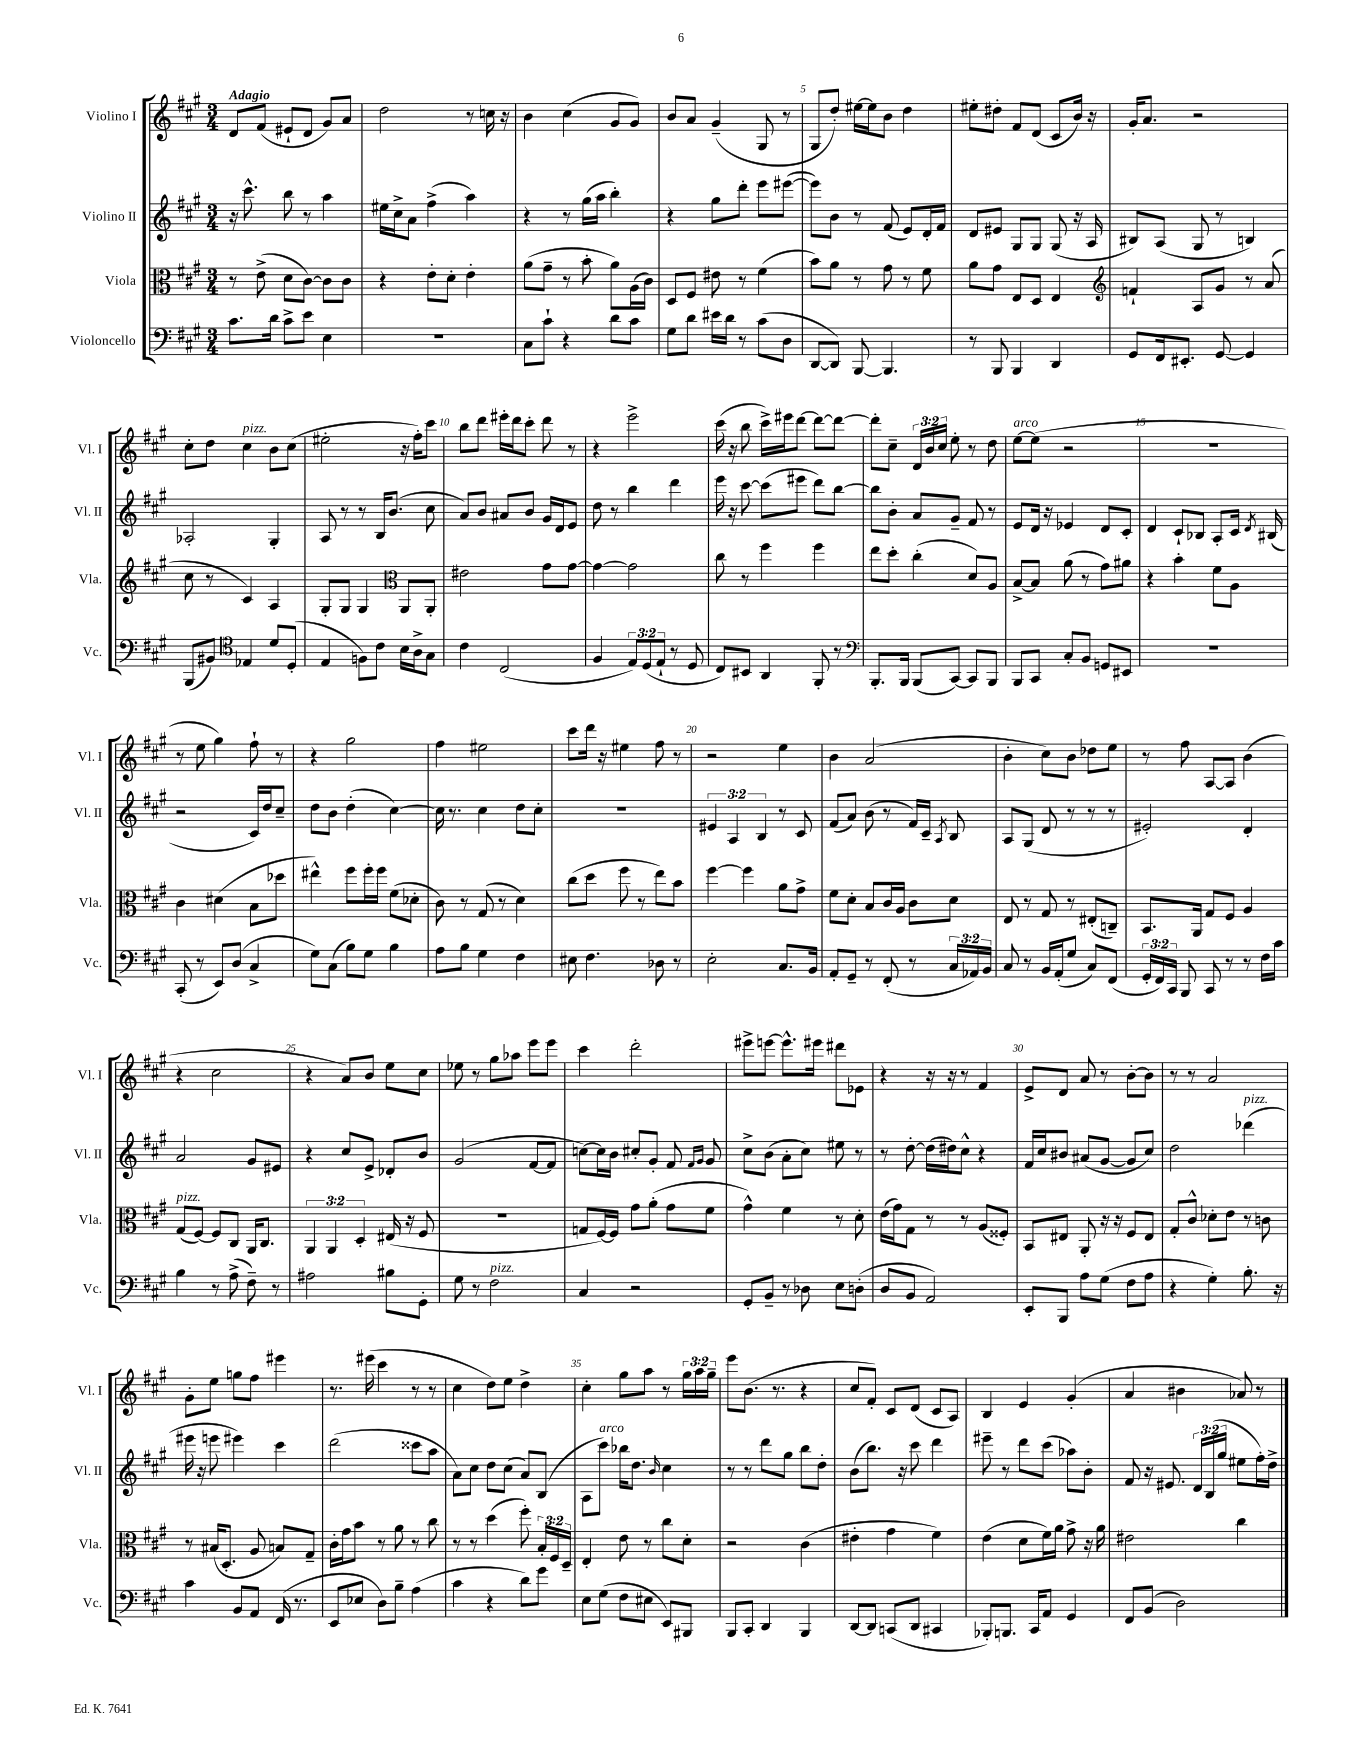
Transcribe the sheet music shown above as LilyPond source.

<<
\new StaffGroup <<
\new Staff = "s0" \with { instrumentName = "Violino I" shortInstrumentName = "Vl. I" } {
    \clef treble \key a \major \numericTimeSignature \time 3/4 \override Staff.TupletNumber.text = #tuplet-number::calc-fraction-text \tempo "Adagio"
    \autoBeamOff d'8[ fis'8]( eis'8[-! d'8] gis'8[) a'8] |
    d''2 r8 c''16 r16 |
    b'4 cis''4( gis'8[ gis'8]) |
    b'8[ a'8] gis'4--( gis8 r8 |
    gis8[ d''8]-.) eis''16[~ eis''16 b'8] d''4 |
    eis''8[-. dis''8]-. fis'8[ d'8]( cis'8[ b'16]) r16 |
    gis'16[-. a'8.] r2 |
    cis''8[-. d''8] cis''4^\markup { \italic "pizz." } b'8[ cis''8]( |
    eis''2-. r16 fis''16[-.) cis'''8] |
    b''8[ d'''8] eis'''16[-. d'''16 cis'''8]-. d'''8 r8 |
    r4 e'''2-> |
    cis'''16( r16 b''8 cis'''16[->) eis'''16 d'''8]~ d'''8[~ d'''8]~ |
    d'''8[-. cis''8]-- \tuplet 3/2 { d'16[ b'16 cis''16] } e''8-. r8 d''8 |
    e''8[~^\markup { \italic "arco" } e''8]( r2 |
    R2. |
    r8 e''8 gis''4) fis''8-! r8 |
    r4 gis''2 |
    fis''4 eis''2 |
    cis'''8[ d'''16] r16 eis''4 fis''8 r8 |
    r2 e''4 |
    b'4 a'2( |
    b'4-. cis''8[) b'8] des''8[ e''8] |
    r8 fis''8 a8[~ a8] b'4( |
    r4 cis''2 |
    r4 a'8[) b'8] e''8[ cis''8] |
    ees''8 r8 gis''8[ aes''8] e'''8[ e'''8] |
    cis'''4 d'''2-. |
    eis'''8[-> e'''8]~ e'''8.[-^ eis'''16] dis'''8[ ees'8] |
    r4 r16 r16 r8 fis'4 |
    e'8[-> d'8] a'8 r8 b'8[~-. b'8] |
    r8 r8 a'2 |
    gis'8[-. e''8] g''8[ fis''8] eis'''4 |
    r8. eis'''16( cis'''4 r8 r8 |
    cis''4 d''8[) e''8] d''4-> |
    cis''4-. gis''8[ a''8] r8 \tuplet 3/2 { gis''16[ a''16 gis''16]-- } |
    e'''8[ b'8.]( r8. r4 |
    cis''8[ fis'8]-.) cis'8[ d'8]( cis'8[ a8]) |
    b4 e'4 gis'4-.( |
    a'4 bis'4 aes'8) r8 \bar "|." |
}
\new Staff = "s1" \with { instrumentName = "Violino II" shortInstrumentName = "Vl. II" } {
    \clef treble \key a \major \numericTimeSignature \time 3/4 \override Staff.TupletNumber.text = #tuplet-number::calc-fraction-text
    \autoBeamOff r16 cis'''8.-^ b''8 r8 a''4 |
    eis''16[ cis''16-> a'8] fis''4->( a''4) |
    r4 r8 gis''16[( a''16] b''4-.) |
    r4 gis''8[ d'''8]-. e'''8[ eis'''8]~( |
    eis'''8[) b'8] r8 fis'8( e'8[) d'16-. fis'16] |
    d'8[ eis'8] gis8[ gis8] gis8( r16 a16 |
    bis8[) a8]( gis8 r8 b4) |
    aes2-. gis4-. |
    a8 r8 r8 b16[ b'8.]( cis''8 |
    a'8[) b'8] ais'8[ b'8] gis'16[ d'16 e'8] |
    d''8 r8 b''4 d'''4 |
    e'''16 r16 cis'''8~ cis'''8[( eis'''8] d'''8[) b''8]~ |
    b''8[ b'8]-. a'8[ gis'8]-- fis'8 r8 |
    e'8[ d'16] r16 ees'4 d'8[ cis'8]-. |
    d'4 cis'8[-! bes8] a8[-. cis'16] \acciaccatura { d'8 } bis16( |
    r2 cis'16[) d''16 cis''8]-- |
    d''8[ b'8] d''4-.( cis''4~) |
    cis''16 r8. cis''4 d''8[ cis''8]-. |
    R2. |
    \tuplet 3/2 { eis'4 a4 b4 } r8 cis'8 |
    fis'8[( a'8]) b'8( r8 fis'16[) cis'16]-- \acciaccatura { a8 } b8 |
    a8[ gis8]( d'8 r8 r8 r8 |
    eis'2-.) d'4-. |
    a'2 gis'8[ eis'8] |
    r4 cis''8[ e'8]-> des'8[-. b'8] |
    gis'2( fis'8[~ fis'8] |
    c''8[~) c''16 b'16] cis''8[-. gis'8]-. fis'8 \grace { fis'16[ gis'16] } gis'8 |
    cis''8[-> b'8]( a'8[-. cis''8]) eis''8 r8 |
    r8 d''8~-. d''16[( dis''16) cis''8]-^ r4 |
    fis'16[ cis''16 bis'8] ais'8[( gis'8]~ gis'8[ cis''8]) |
    d''2 des'''4^\markup { \italic "pizz." }( |
    eis'''16 r16 e'''8 eis'''4) cis'''4 |
    d'''2( cisis'''8[ a''8] |
    a'8[) cis''8] d''8[ cis''8]( a'8[) b8]( |
    a8[ cis'''8]^\markup { \italic "arco" }) bes''16[ d''8.] \grace { b'16 } cis''4 |
    r8 r8 d'''8[ gis''8] b''8[ d''8]-. |
    b'8[( b''8.]) r16 cis'''8 d'''4 |
    eis'''8-- r8 d'''8[ cis'''8]( aes''8[) b'8]-. |
    fis'8 r16 eis'8. \tuplet 3/2 { d'16[ b16( gis''16] } eis''8[ fis''16-.) d''16]-> \bar "|." |
}
\new Staff = "s2" \with { instrumentName = "Viola" shortInstrumentName = "Vla." } {
    \clef alto \key a \major \numericTimeSignature \time 3/4 \override Staff.TupletNumber.text = #tuplet-number::calc-fraction-text
    \autoBeamOff r8 e'8->( d'8[ cis'8]~) cis'8[ cis'8] |
    r4 e'8[-. d'8]-. e'4-. |
    a'8[( gis'8]-- r8 b'8-. a'8[) a16( cis'16]) |
    d8[ fis8] eis'8 r8 fis'4( |
    b'8[) a'8] r8 gis'8 r8 fis'8 |
    a'8[ gis'8] e8[ d8] e4 |
    \clef treble f'4-! a8[ gis'8] r8 a'8( |
    cis''8 r8 cis'4) a4 |
    gis8[-. gis8] gis4 \clef alto a,8[ a,8]-. |
    eis'2 gis'8[ gis'8]~ |
    gis'4~ gis'2 |
    cis''8 r8 fis''4 fis''4 |
    e''8[ d''8]-. cis''4-.( d'8[) a8] |
    b8[~-> b8] a'8( r8 gis'8[) ais'8] |
    r4 b'4-. fis'8[ a8] |
    cis'4 dis'4( b8[ des''8] |
    eis''4-^) fis''8[ fis''16-. fis''16] fis'8[( des'8]-. |
    cis'8) r8 gis8( r8 d'4) |
    cis''8[( d''8] fis''8 r8 e''8[) b'8] |
    fis''4~ fis''4 a'8[ gis'8]-> |
    fis'8[ d'8]-. b8[ cis'16 a16] cis'8[ d'8] |
    e8 r8 gis8 r8 eis8[-.( c8]--) |
    b,8.[ a,16] gis8[ fis8] a4 |
    gis8[^\markup { \italic "pizz." }( fis8]~) fis8[ cis8] a,16[ cis8.] |
    \tuplet 3/2 { a,4 a,4 d4-. } eis16( r16 fis8 |
    R2. |
    g8[ fis16~) fis16] gis'8[ a'8]-.( gis'8[ fis'8] |
    gis'4-^) fis'4 r8 d'8-. |
    e'16[( gis'16) gis8] r8 r8 a8[( fisis8]-.) |
    b,8[ eis8] a,8-. r16 r16 fis8[ eis8] |
    gis8[-. cis'8]-^ des'8[-. e'8] r8 c'8 |
    r8 bis16[( d8.]-. a8 b8[) gis8]-- |
    cis'16[-. gis'16 b'8] r8 a'8 r8 cis''8 |
    r8 r8 d''4( fis''8-.) \tuplet 3/2 { b16[-. fis16 d16]-- } |
    e4-. e'8 r8 cis''8[ d'8]-. |
    r2 cis'4( |
    eis'4-. gis'4 fis'4) |
    e'4( d'8[ fis'16) a'16] gis'8-> r16 a'16 |
    eis'2 cis''4 \bar "|." |
}
\new Staff = "s3" \with { instrumentName = "Violoncello" shortInstrumentName = "Vc." } {
    \clef bass \key a \major \numericTimeSignature \time 3/4 \override Staff.TupletNumber.text = #tuplet-number::calc-fraction-text
    \autoBeamOff cis'8.[ d'16] cis'8[-> e'8] e4 |
    R2. |
    cis8[ cis'8]-! r4 d'8[ cis'8] |
    gis8[ d'8] eis'16[ d'16] r8 cis'8[( d8] |
    d,8[~ d,8]) b,,8~ b,,4. |
    r8 b,,8 b,,4 d,4 |
    gis,8[ fis,16 eis,8.]-. gis,8~ gis,4 |
    b,,8[( bis,8]) \clef tenor ees4 d'8[ d8]-.( |
    e4 f8[) cis'8] b16[ a16-> gis8] |
    cis'4 cis2( |
    fis4 \tuplet 3/2 { e8[) d8( e8]-! } r8 d8 |
    cis8[) bis,8] a,4 fis,8-. r8 |
    \clef bass b,,8.[-. b,,16] b,,8[( cis,8]~) cis,8[ b,,8] |
    b,,8[ cis,8] cis8[-. b,8] g,8[ eis,8] |
    R2. |
    cis,8-.( r8 e,8[) d8]( cis4-> |
    gis8[) cis8]( b8[) gis8] b4 |
    a8[ b8] gis4 fis4 |
    eis8 fis4. des8 r8 |
    e2-. cis8.[ b,16] |
    a,8[-. gis,8]-- r8 fis,8-.( r8 \tuplet 3/2 { cis16[ aes,16) b,16] } |
    cis8 r8 b,16[ a,16-.( gis8] cis8[) fis,8]( |
    \tuplet 3/2 { gis,16[-. fis,16) cis,16] } b,,8 cis,8 r8 r8 fis16[ cis'16] |
    b4 r8 a8->( fis8--) r8 |
    ais2 bis8[ gis,8]-. |
    gis8 r8 fis2^\markup { \italic "pizz." } |
    cis4 r2 |
    gis,8[-. b,8]-- r8 des8 e8[ d8]-.( |
    d8[ b,8] a,2) |
    e,8[-. b,,8] a8[ gis8]( fis8[ a8] |
    r4 gis4-.) b8.-. r16 |
    cis'4 b,8[ a,8] fis,16( r8. |
    e,8[ ees8] d8[) b8]-- a4( |
    cis'4 r4 d'8[) gis'8] |
    e8[ gis8]( fis8[ eis8] e,8[) bis,,8] |
    b,,8[ cis,8]-. d,4 b,,4 |
    d,8[~ d,8] c,8[( d,8] cis,4 |
    bes,,8[-.) b,,8.] cis,16[ a,8] gis,4 |
    fis,8[ b,8]( d2) \bar "|." |
}
>>
>>
\layout { \context { \Score \override BarNumber.break-visibility = ##(#f #t #t) barNumberVisibility = #(every-nth-bar-number-visible 5) } }
